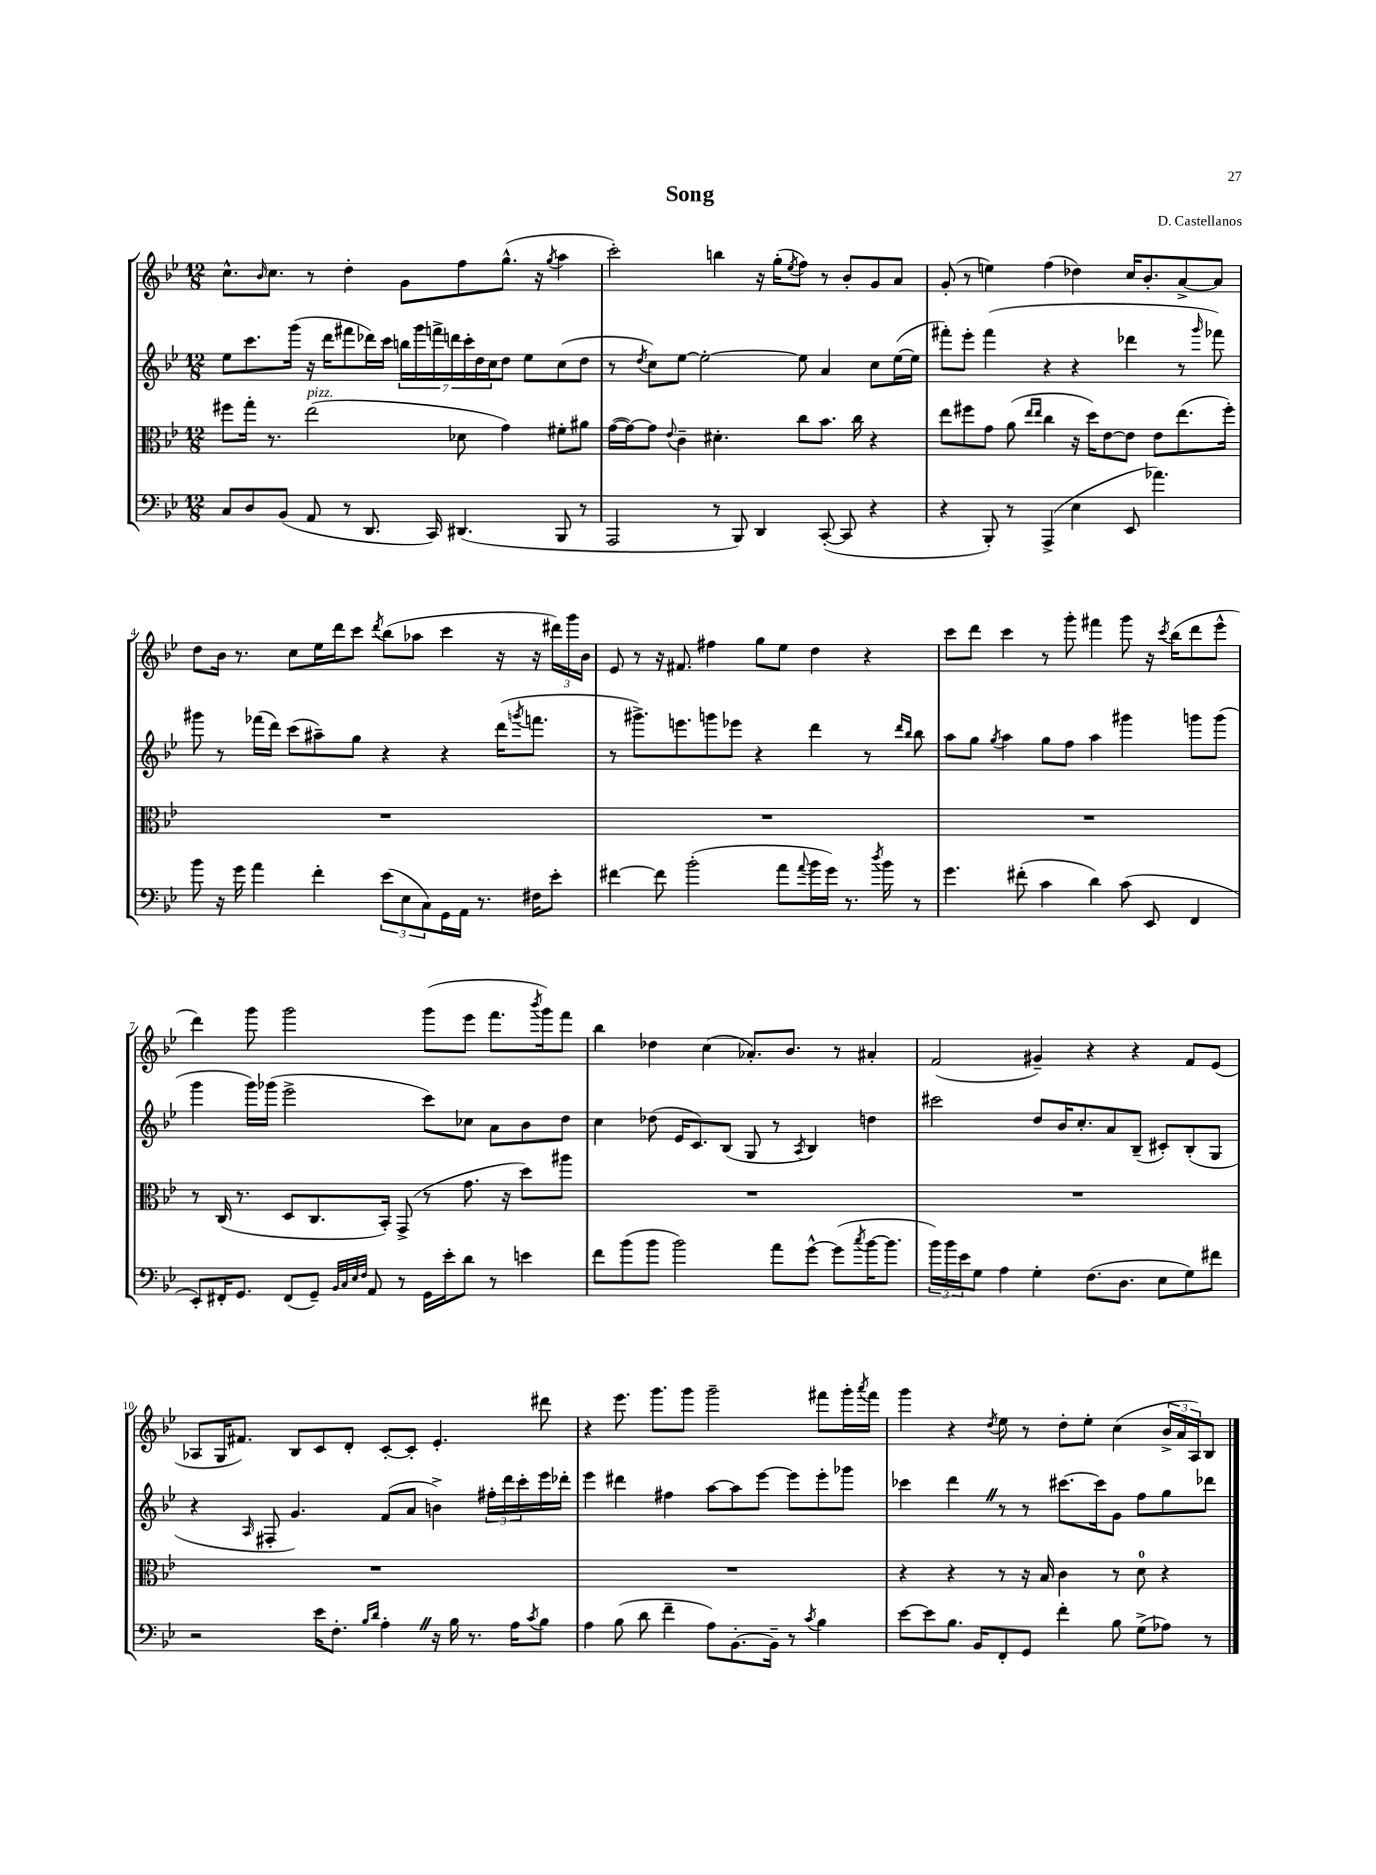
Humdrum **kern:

**kern	**kern	**kern	**kern
*part4	*part3	*part2	*part1
*staff4	*staff3	*staff2	*staff1
*clefF4	*clefC3	*clefG2	*clefG2
*k[b-e-]	*k[b-e-]	*k[b-e-]	*k[b-e-]
*M12/8	*M12/8	*M12/8	*M12/8
=1	=1	=1	=1
8C/L	8ff#X\L	8ee-\L	8.cc^^\L
8D/	16gg'\Jk	8.ccc\	.
.	.	.	16qqb-/
.	8.r	.	8.cc\J
(8BB-/J	.	.	.
.	.	(16ggg\Jk	.
!	!LO:TX:a:i:t=pizz.	!	!
8AA/	(2ee-\	16r	8r
.	.	16ddd\KL	.
8r	.	8fff#X\	4dd'\
8.DD/	.	16ddd-X\L)	.
.	.	16ccc\JJ	.
.	.	28bbn\LL	8g\L
.	.	28ggg\	.
16CC/)	.	.	.
.	.	28fffn^\	.
.	.	28dddn\	.
(4.DD#X/	8d-X\	.	8ff\
.	.	28ccc'\	.
.	.	28dd\	.
.	.	28cc\J	.
.	4g\)	8dd\J	(8.gg^^\J
.	.	8ee-\L	.
.	.	.	16r
.	.	.	8qgg/
8BBB-/	8f#X'\L	(8cc\	4aa\
8r	8a#X\J	8dd\J	.
=2	=2	=2	=2
2AAA/	([16g\LL	8r	2ccc'\)
.	16g\J_)	.	.
.	.	8qdd/	.
.	8g\J]	8cc\L)	.
.	8qqe-/	.	.
.	4c~\	[8ee-\J	.
.	.	2ee-'\_	.
8r	4.d#X'\	.	4bbn\
8BBB-/)	.	.	.
4DD/	.	.	16r
.	.	.	(16gg'\KL
.	.	.	8qee-/
.	8cc\L	8ee-\]	8ff\J)
([8CC'/	8.b-\J	4a/	8r
8CC/]	.	.	8b-'/L
.	16cc\	.	.
4r	4r	8cc\L	8g/
.	.	([16ee-\L	8a/J
.	.	16ee-\JJ]	.
=3	=3	=3	=3
4r	8ee-\L	8fff#X'\L)	(8g'/
.	8ff#X\	8eee-'\J	8r
8BBB-'/)	8g\J	(4fff#\	4een\)
8r	(8a\	.	.
.	16qqee-/LL	.	.
.	16qqee-/JJ	.	.
(4AAA^/	4cc\	4r	(4ff\
4E-\	16r	4r	4dd-X\)
.	16dd\KL)	.	.
.	[8e-\	.	.
8EE-/	8e-\J]	4ddd-X\	16cc/KL
.	.	.	8.b-'/
4.a-X\)	8e-\L	.	.
.	(8.ee-\	8r	[8a^/
.	.	16qqggg/	.
.	.	8fff-X\)	8a/J]
.	16ff#'\Jk)	.	.
!!LO:LB:g=z
=4	=4	=4	=4
8b-\	1.r	8ggg#X\	8dd\L
16r	.	8r	16b-\Jk
16g\	.	.	8.r
4a\	.	(16fff-X\LL	.
.	.	16ddd\JJ)	.
.	.	(8ccc\L	8cc\L
4f'\	.	8aa#X~\)	16ee-\L
.	.	.	16ddd\J
.	.	8gg\J	8ccc\J
.	.	.	8qddd/
(12e-\L	.	4r	(8bb-\L
12E-\	.	.	.
.	.	.	8aa-X\J
12C\)	.	.	.
16GG\L	.	4r	4ccc\
16AA\JJ	.	.	.
8.r	.	.	.
.	.	(16ddd\KL	16r
.	.	8qgggn/	.
16F#X\KL	.	8.fffn\J	16r
8e-'\J	.	.	24ddd#X\LL)
.	.	.	24ggg\
.	.	.	24b-\JJ
=5	=5	=5	=5
[4f#X\	1.r	8r	8e-/
.	.	8.ggg#X^\L)	8r
8f#\]	.	.	16r
.	.	8.eeen\	8.f#X/
(2b-'\	.	.	.
.	.	8gggn\	4ff#X\
.	.	8eee-X\J	.
.	.	4r	8gg\L
8a\L	.	.	8ee-\J
8qqa/	.	.	.
16b-\L	.	4ddd\	4dd\
16g\JJ)	.	.	.
8.r	.	.	.
.	.	8r	4r
8qdd/	.	.	.
16b-\	.	.	.
.	.	16qqddd/LL	.
.	.	16qqbb-/JJ	.
8r	.	8bb-\	.
=6	=6	=6	=6
4.g\	1.r	8aa\L	8ccc\L
.	.	8gg\J	8ddd\J
.	.	8qgg/	.
.	.	4aa\	4ccc\
(8f#X'\	.	.	.
4c\	.	8gg\L	8r
.	.	8ff\J	8ggg'\
4d\)	.	4aa\	4fff#X\
(8c\	.	4ggg#X\	8ggg\
8EE-/	.	.	16r
.	.	.	8qccc/
.	.	.	(16bb-\KL
4FF/	.	8gggn\L	8ddd\
.	.	(8ggg\J	8eee-^^\J
!!LO:LB:g=z
=7	=7	=7	=7
8EE-'/L)	8r	4ggg\	4ddd\)
16FF#X'/K	(16C/	.	.
8.GG/J	8.r	.	.
.	.	16ggg\LL)	8ggg\
.	.	(16ggg-X\JJ	.
(8FF#/L	8D/L	2eee-^\	2ggg\
8GG~/J)	8.C/	.	.
32qqBB-/LLL	.	.	.
32qqC/	.	.	.
32qqE-/	.	.	.
32qqF/JJJ	.	.	.
8AA/	.	.	.
.	16BB-'/Jk)	.	.
8r	(8GG^/	.	.
16GG\LL	8r	8ccc\L)	(8ggg\L
16e-'\J	.	.	.
8d\J	8.g\	8cc-X\J	8eee-\J
8r	.	8a\L	8.fff\L
.	16r	.	.
4en\	8dd\L)	8b-\	.
.	.	.	8qbbb-/
.	.	.	16ggg\k)
.	8aa#X\J	8dd\J	8fff\J
=8	=8	=8	=8
8f\L	1.r	4cc\	4bb-\
(8b-\	.	.	.
8b-\J	.	(8dd-X\	4dd-X\
2b-\)	.	16e-/KL	.
.	.	8.c/)	.
.	.	.	(4cc\
.	.	(8B-/J	.
.	.	8G/	8.a-X'/L)
8a\L	.	8r	.
.	.	.	8.b-/J
.	.	8qA/	.
[8g^^\J	.	4B-/)	.
(8g\L]	.	.	8r
8qcc/	.	.	.
[16b-\K	.	4ddn\	4a#X'/
8.b-\J]	.	.	.
=9	=9	=9	=9
24b-\LL)	1.r	2ccc#X\	(2f/
24b-\	.	.	.
24e-\J	.	.	.
8G\J	.	.	.
4A\	.	.	.
4G'\	.	8dd/L	4g#X~/)
.	.	16b-/K	.
.	.	8.cc'/	.
(8.F\L	.	.	4r
.	.	8a/	.
8.D\J	.	.	.
.	.	(8B-~/J	4r
8E-\L	.	8c#X'/L)	.
8G\)	.	(8B-'/	8f/L
8f#X\J	.	8G/J	(8e-/J
!!LO:LB:g=z
=10	=10	=10	=10
2r	1.r	4r	8A-X/L
.	.	.	16G/K
.	.	.	8.f#X/J)
.	.	16qqA/	.
.	.	8F#X'/	.
.	.	4.g/)	8B-/L
16e-\KL	.	.	8c/
8.F'\J	.	.	.
.	.	.	8d'/J
16qqB-/LL	.	.	.
16qqd/JJ	.	.	.
4A'Z\	.	(8f/L	[8c'/L
.	.	8a/J	8c'/J]
16r	.	4bn^\)	4.e-'/
16B-\	.	.	.
8.r	.	.	.
.	.	24ff#X'\LL	.
.	.	24ddd\	.
16A\KL	.	.	.
.	.	24ccc'\	.
8qc/	.	.	.
8B-\J	.	16eee-\	8ddd#X\
.	.	16ddd-X'\JJ	.
=11	=11	=11	=11
4A\	1.r	4eee-\	4r
(8B-\	.	4ddd#X\	8.eee-\
8d\	.	.	.
.	.	.	8.ggg\L
4f~\	.	4ff#X\	.
.	.	.	8ggg\J
8A\L)	.	[8aa\L	2ggg~\
[8.BB-'\	.	8aa\]	.
.	.	[8eee-\J	.
16BB-~\Jk]	.	.	.
8r	.	8eee-\L]	.
8qc/	.	.	.
4B-\	.	8eee-'\	8fff#X\L
.	.	8ggg-X\J	16ggg'\L
.	.	.	8qaaa/
.	.	.	16fff#\JJ
=12	=12	=12	=12
[8e-\L	4r	4ccc-X\	4ggg\
8e-\]	.	.	.
8.B-\J	4r	4dddZ\	4r
16BB-/KL	.	.	.
.	.	.	8qdd/
8FF'/	8r	8r	8ee-\
8GG/J	16r	8r	8r
.	16B-/	.	.
4f'\	4c\	[8.ccc#X\L	8dd'\L
.	.	.	8ee-'\J
.	.	16ccc#\k]	.
8B-\	8r	8g\J	(4cc\
(8G^\L	8d\	8ff\L	.
8A-X\J)	4r	8gg\	24b-^/LL
.	.	.	24a/
.	.	.	24A/J)
8r	.	8ddd-X\J	8B-/J
==	==	==	==
*-	*-	*-	*-
